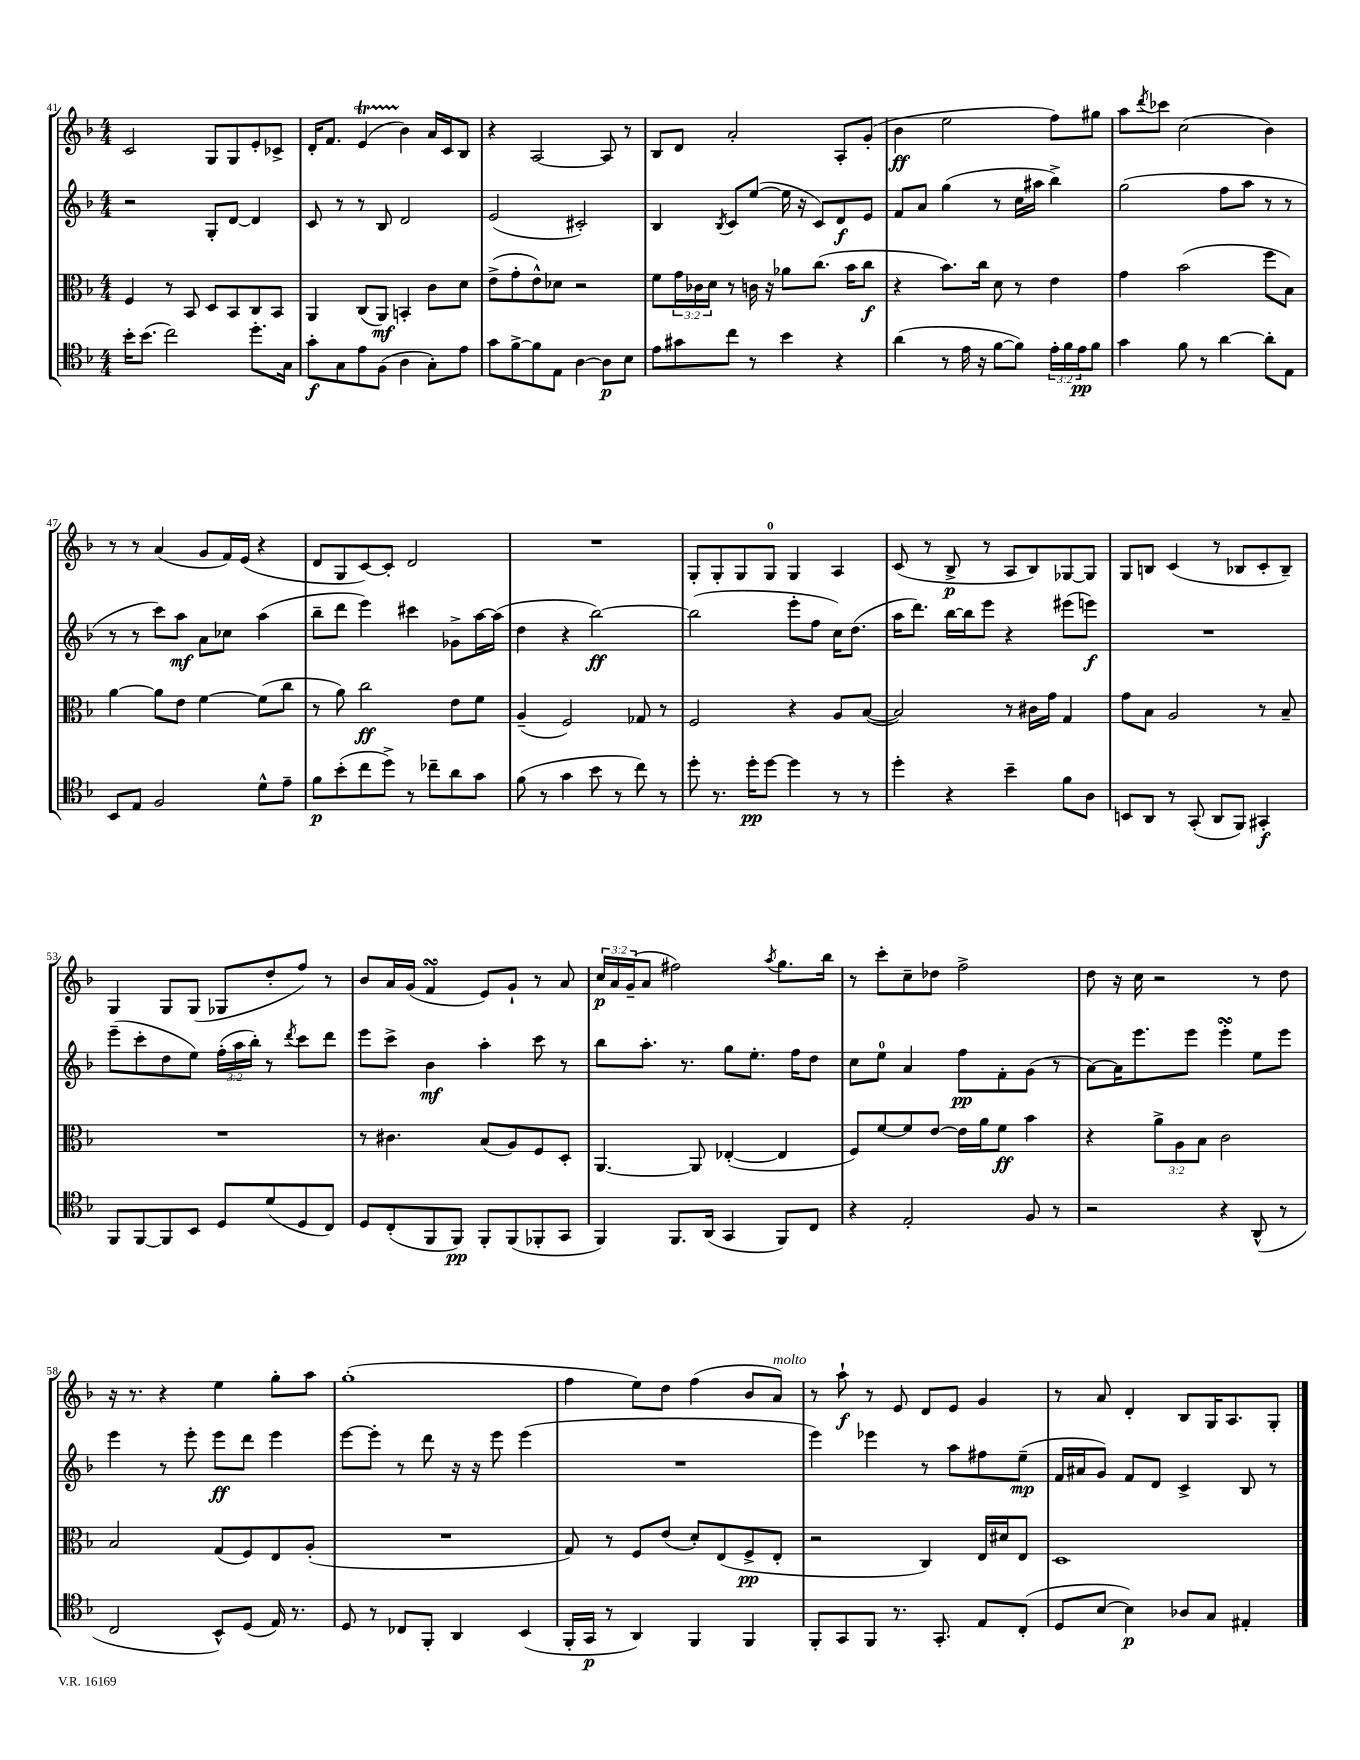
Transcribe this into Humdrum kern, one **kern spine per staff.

**kern	**kern	**kern	**kern
*staff4	*staff3	*staff2	*staff1
*clefC4	*clefC3	*clefG2	*clefG2
*k[b-]	*k[b-]	*k[b-]	*k[b-]
*M4/4	*M4/4	*M4/4	*M4/4
16b-'	4F	2r	2c
(8.b-	.	.	.
2cc)	8r	.	.
.	8BB-	.	.
.	8D	8G'	8G
.	8BB-	[8d	8G
8.dd'	8C	4d]	8e'
.	8BB-	.	8c-^
16G	.	.	.
=	=	=	=
8g'	4AA	8c	16d'
.	.	.	8.f
8G	.	8r	.
8e	(8C	8r	(4e
(8F	8AA)	8B-	.
4A	4BB'	2d	4b-)
8G')	8c	.	16a
.	.	.	16c
8e	8d	.	8B-
=	=	=	=
8g	(8e^	(2e	4r
[8f^	8g'	.	.
8f]	8e^^)	.	[2A
8E	8d-	.	.
[4A	2r	2c#')	.
8A]	.	.	8A]
8B-	.	.	8r
=	=	=	=
8e	8f	4B-	8B-
8g#	24g	.	8d
.	24c-	.	.
.	24d	.	.
.	.	8qB-	.
8cc	8r	8c	2a'
8r	16c	([8ee	.
.	16r	.	.
4b-	8a-	16ee]	.
.	.	16r	.
.	(8.cc	8c)	.
4r	.	8d	8A'
.	16b-	.	.
.	8cc	8e	(8g'
=	=	=	=
(4a	4r	8f	4b-
.	.	8a	.
8r	8.b-)	(4gg	2ee
16e	.	.	.
16r	16cc	.	.
[8f	8d	8r	.
8f])	8r	16cc	.
.	.	16aa#	.
24e'	4e	4bb-^)	8ff)
24f	.	.	.
24e	.	.	.
8f	.	.	8gg#
=	=	=	=
4g	4g	(2gg	8aa
.	.	.	8qddd
.	.	.	8ccc-
8f	(2b-	.	(2cc
8r	.	.	.
[4a	.	8ff	.
.	.	8aa	.
8a']	8ff	8r	4b-)
8E	8B-)	8r	.
=	=	=	=
8BB-	[4a	8r	8r
8E	.	8r	8r
2F	8a]	8ccc)	(4a
.	8e	8aa	.
.	[4f	8a	8g
.	.	8cc-	16f)
.	.	.	(16e
8d^^	(8f]	(4aa	4r
8e~	8cc	.	.
=	=	=	=
8f	8r	8bb-~	8d
(8b-'	8a)	8ddd	8G
8cc	2cc	4eee)	[8c)
8dd^)	.	.	8c']
8r	.	4ccc#	2d
8cc-~	.	.	.
8a	8e	8g-^	.
8g	8f	[16aa	.
.	.	(16aa]	.
=	=	=	=
(8f	(4A~	4dd	1r
8r	.	.	.
4g	2F)	4r	.
8b-	.	[2bb-)	.
8r	.	.	.
8cc)	8G-	.	.
8r	8r	.	.
=	=	=	=
8dd'	2F	(2bb-]	8G'
8.r	.	.	8G'
.	.	.	8G
16dd'	.	.	.
[8dd	.	.	8G
4dd]	4r	8eee'	4G
.	.	8ff	.
8r	8A	16cc)	4A
.	.	(8.dd	.
8r	([8B-	.	.
=	=	=	=
4dd'	2B-])	16aa	(8c
.	.	8.ddd)	.
.	.	.	8r
4r	.	[16bb-	8B-^
.	.	16bb-]	.
.	.	8eee	8r
4b-~	8r	4r	8A
.	16c#	.	8B-)
.	16g	.	.
8f	4G	(8eee#	[8G-
8A	.	8eee)	8G-]
=	=	=	=
8BB	8g	1r	8G
8AA	8B-	.	8B
8r	2A	.	(4c
(8GG'	.	.	.
8AA	.	.	8r
8FF)	.	.	8B-
4GG#'	8r	.	8c'
.	8B-~	.	8B-~)
=	=	=	=
8FF	1r	(8eee~	4G
[8FF	.	8ccc'	.
8FF]	.	8dd	8G
8BB-	.	8ee)	(8G
8D	.	(24ff'	8G-
.	.	24aa	.
.	.	24bb-')	.
(8d	.	8r	8dd'
.	.	8qddd	.
8D	.	8ccc	8ff)
8C)	.	8ddd	8r
=	=	=	=
8D	8r	8eee	8b-
(8C'	4.c#	8ccc^	16a
.	.	.	(16g
8FF	.	4b-	4f
8FF)	.	.	.
8FF'	(8B-	4aa'	8e)
(8FF	8A)	.	8g`
8FF-'	8F	8ccc	8r
8GG	8D'	8r	8a
=	=	=	=
4FF)	[4.AA	8bb-	24cc
.	.	.	24a
.	.	.	(24g~
.	.	8.aa'	8a
8.FF	.	.	2ff#)
.	.	8.r	.
.	8AA]	.	.
(16AA	.	.	.
4GG	([4E-'	8gg	.
.	.	8.ee'	.
.	.	.	8qaa
8FF)	4E-]	.	8.gg
.	.	16ff	.
8C	.	8dd	.
.	.	.	16bb-
=	=	=	=
4r	8F)	8cc	8r
.	[8f	8ee	8ccc'
2E'	8f]	4a	8cc~
.	[8e	.	8dd-
.	16e]	8ff	2ff^
.	16a	.	.
.	8f	8f'	.
8F	4b-	(8g	.
8r	.	8r	.
=	=	=	=
2r	4r	[8a)	8dd
.	.	16a]	16r
.	.	8.eee	16cc
.	12a^	.	2r
.	12A	.	.
.	.	8eee	.
.	12B-	.	.
4r	2c	4eee'	.
(8AA^^	.	8ee	8r
8r	.	8eee	8dd
=	=	=	=
2C	2B-	4eee	16r
.	.	.	8.r
.	.	8r	4r
.	.	8eee'	.
8BB-^^)	(8G	8eee	4ee
(8D	8F)	8ddd	.
16E)	8E	4eee	8gg'
8.r	.	.	.
.	(8A'	.	8aa
=	=	=	=
8D	1r	[8eee	(1gg'
8r	.	8eee']	.
8C-	.	8r	.
8FF'	.	8ddd	.
4AA	.	16r	.
.	.	16r	.
.	.	8eee	.
(4BB-	.	(4eee	.
=	=	=	=
16FF'	8G)	1r	4ff
16GG	.	.	.
8r	8r	.	.
4AA)	8F	.	8ee)
.	(8e	.	8dd
4FF	8d')	.	(4ff
.	(8E	.	.
4FF	8F^	.	8b-
.	8E'	.	8a)
=	=	=	=
8FF'	2r	4eee)	8r
8GG	.	.	8aa`
8FF	.	4eee-	8r
8.r	.	.	8e
.	4C)	8r	8d
8.GG'	.	.	.
.	.	8aa	8e
8E	16E	8ff#	4g
.	16d#	.	.
(8C'	8E	(8ee~	.
=	=	=	=
8D	1D	16f	8r
.	.	16a#	.
[8B-	.	8g)	8a
4B-])	.	8f	4d'
.	.	8d	.
8A-	.	4c^	8B-
8G	.	.	16G
.	.	.	8.A
4E#'	.	8B-	.
.	.	8r	8G'
==	==	==	==
*-	*-	*-	*-
